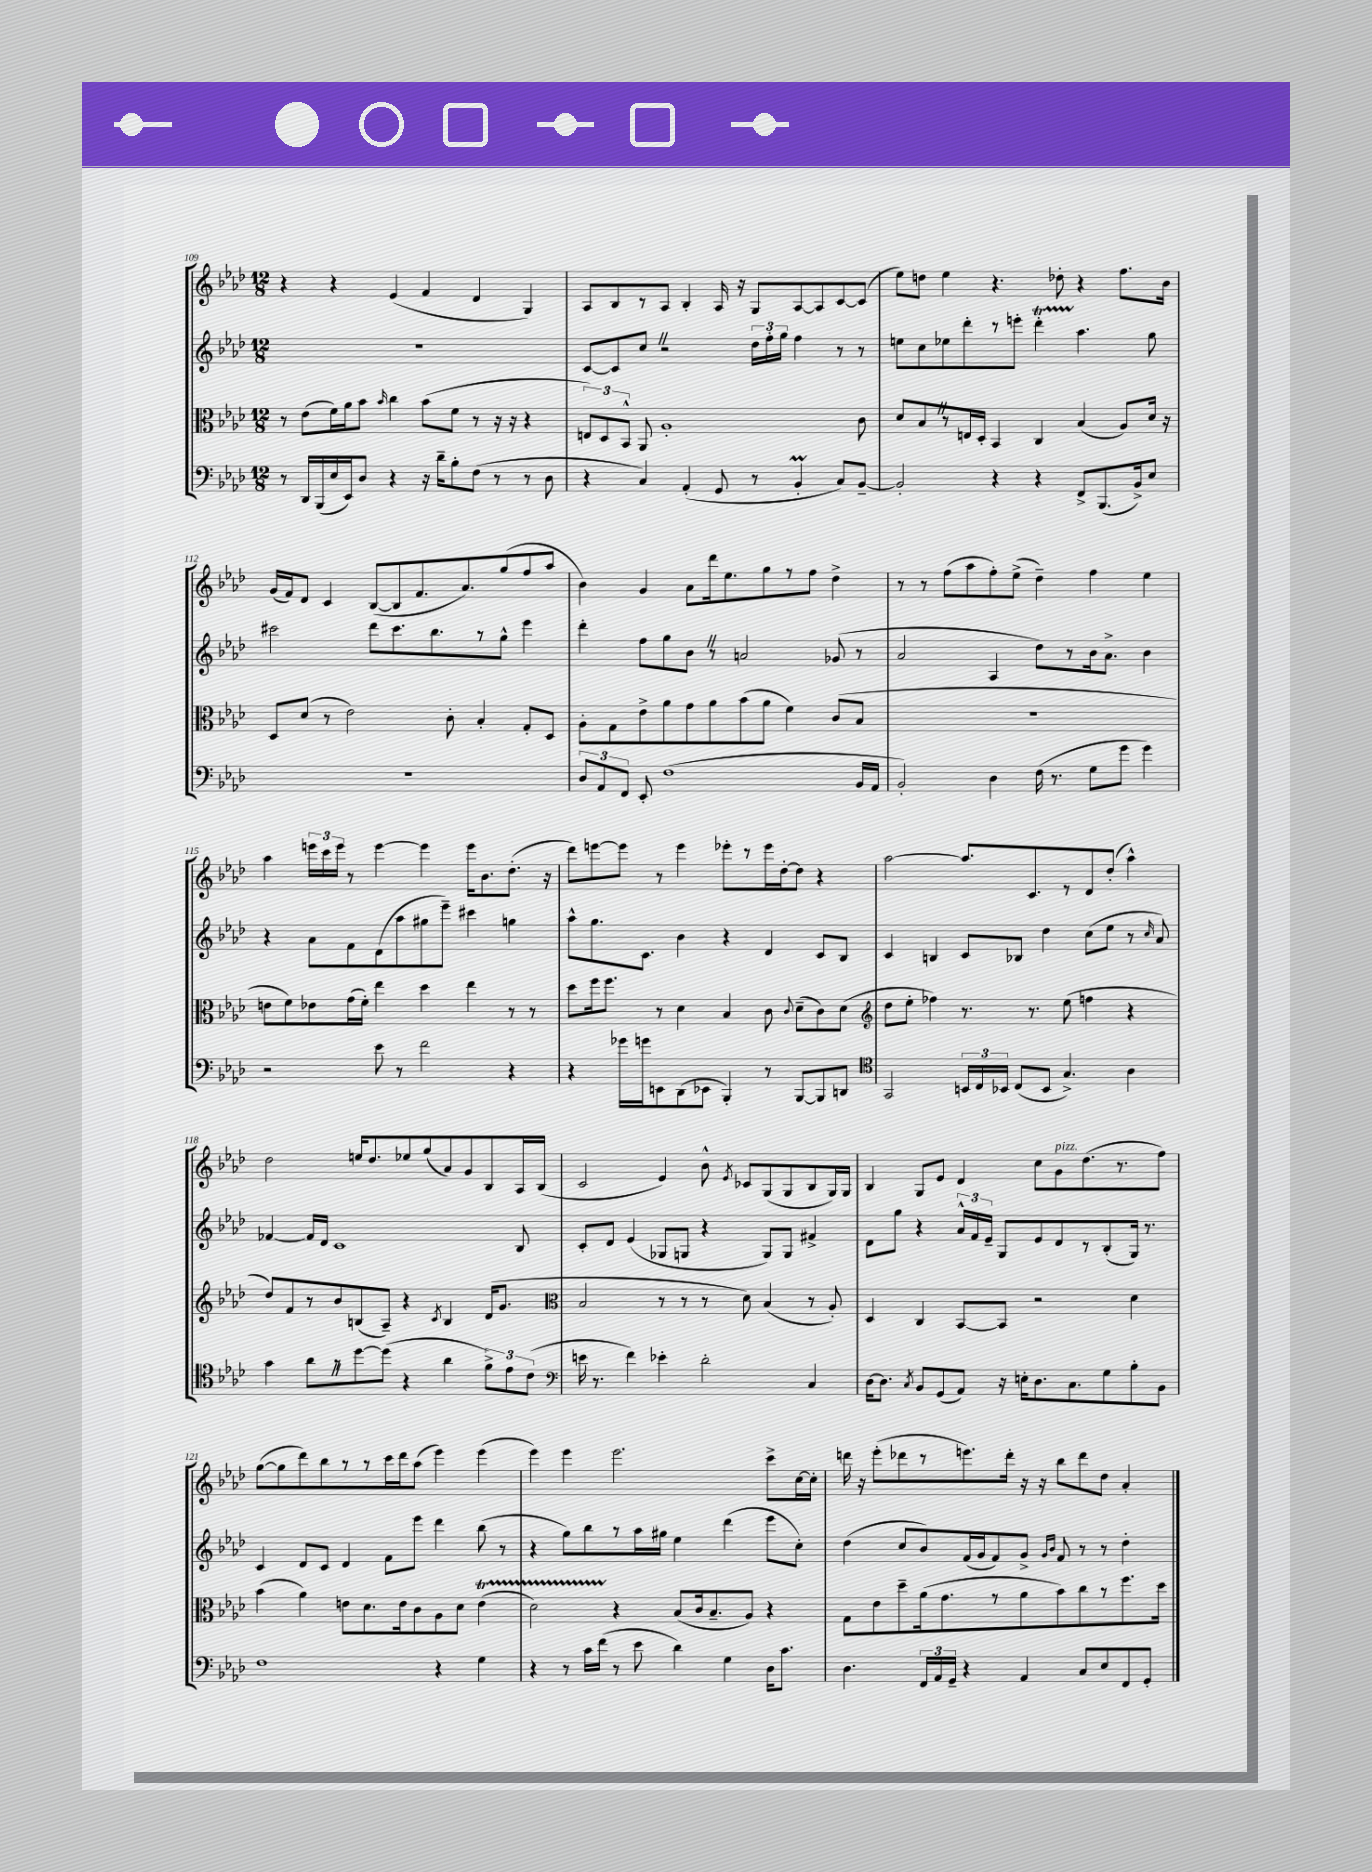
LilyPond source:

<<
\new StaffGroup <<
\new Staff = "s0" {
    \clef treble \key aes \major \numericTimeSignature \time 12/8
    \autoBeamOff r4 r4 ees'4( f'4 des'4 g4) |
    aes8[ bes8 r8 aes8] bes4-. aes16 r16 g8[ aes8~ aes8 c'8~ c'8]( |
    ees''8[) d''8] ees''4 r4. des''8-. r4 f''8.[ bes'16] |
    g'16[( f'16) des'8] c'4 bes8[~( bes8 f'8. aes'8.) g''8( f''8 aes''8] |
    bes'4) g'4 aes'8[ des'''16 ees''8. g''8 r8 f''8] des''4-> |
    r8 r8 f''8[( aes''8 f''8-.) ees''8]->( des''4--) f''4 ees''4 |
    aes''4 \tuplet 3/2 { e'''16[ c'''16 e'''16] } r8 e'''4~ e'''4 e'''16[ bes'8. des''8.]-.( r16 |
    des'''8[) e'''8~ e'''8] r8 e'''4 ees'''8[-. r8 ees'''16 des''16~-. des''8] r4 |
    aes''2~ aes''8.[ c'8. r8 des'8 des''8]-.( aes''4-^) |
    des''2 e''16[ des''8. ees''8 g''8( aes'8) g'8 bes8 aes16 bes16]( |
    c'2 ees'4) bes'8-^ \acciaccatura { ees'8 } ces'8[ g8( g8 bes8 g16) g16] |
    bes4 g8[ ees'8] des'4 c''8[ g'8^\markup { \italic "pizz." } des''8.( r8. f''8]) |
    g''8[~( g''8 des'''8) bes''8 r8 r8 c'''16 des'''16 aes''8]( ees'''4) ees'''4( |
    ees'''4) ees'''4 ees'''2. c'''8[-> c''16~ c''16]-. |
    d'''16 r16 ees'''8[-.( des'''8 r8 e'''8.) des'''16]-. r16 r16 bes''8[ des'''8 des''8] aes'4-. \bar "|." |
}
\new Staff = "s1" {
    \clef treble \key aes \major \numericTimeSignature \time 12/8
    \autoBeamOff R1. |
    c'8[~ c'8 c''8] \once \override BreathingSign.text = \markup { \musicglyph "scripts.caesura.straight" } \breathe r2 \tuplet 3/2 { des''16[ f''16-. g''16] } f''4 r8 r8 |
    e''8[ c''8 ees''8 des'''8-. r8 e'''8]-. des'''4-.\startTrillSpan aes''4.\stopTrillSpan g''8 |
    cis'''2 des'''8[ cis'''8. bes''8. r8 g''8]-^ ees'''4 |
    des'''4-. f''8[ g''8 bes'8] \once \override BreathingSign.text = \markup { \musicglyph "scripts.caesura.straight" } \breathe r8 a'2 ges'8( r8 |
    aes'2 aes4 des''8[) r8 bes'16 aes'8.]-> bes'4 |
    r4 aes'8[ f'8 des'8( aes''8 gis''8 ees'''8]--) cis'''4 g''4 |
    aes''8[-^ g''8. c'8.] bes'4 r4 des'4 c'8[ bes8] |
    c'4 b4 c'8[ bes8] des''4 c''8[( ees''8] r8 \grace { c''16 } aes'8) |
    fes'4~ fes'16[ des'16] c'1 bes8 |
    c'8[-. des'8] ees'4( ges8[ g8] r4 g8[) g8] fis'4-> |
    des'8[ g''8] r4 \tuplet 3/2 { aes'16[-^ f'16 ees'16]-- } g8[ ees'8 des'8 r8 bes8-.( g16]) r8. |
    c'4 des'8[ c'8] des'4 f'8[ ees'''8] des'''4 bes''8( r8 |
    r4 g''8[) bes''8 r8 aes''16 gis''16] ees''4 des'''4( ees'''8[ c''8]-.) |
    des''4( c''8[ bes'8) f'16( g'16 f'8) g'8]-> \grace { g'16[ bes'16] } f'8 r8 r8 des''4-. \bar "|." |
}
\new Staff = "s2" {
    \clef alto \key aes \major \numericTimeSignature \time 12/8
    \autoBeamOff r8 ees'8[( f'16) aes'16 bes'8] \grace { bes'16 } c''4 bes'8[( f'8] r8 r16 r16 r4 |
    \tuplet 3/2 { e8[) des8 bes,8]-^ } aes,8 aes1-. c'8 |
    des'8[ bes8 \once \override BreathingSign.text = \markup { \musicglyph "scripts.caesura.straight" } \breathe r8 e16 des16]-. bes,4 c4 bes4( aes8[) des'16] r16 |
    des8[ des'8]( r8 ees'2) c'8-. bes4-. g8[-. des8] |
    aes8[-. g8 ees'8-> aes'8 g'8 aes'8 bes'8( aes'8] f'4) c'8[( bes8] |
    R1. |
    e'8[ f'8) ees'8 g'16( f'16]-.) ees''4 des''4 ees''4 r8 r8 |
    des''8[ f''16 f''8.] r8 des'4 bes4 c'8 \appoggiatura { c'8 } des'8[--( c'8) des'8]( |
    \clef treble des''8[ ees''8]-. fes''4) r8. r8. ees''8( f''4 r4 |
    des''8[) f'8 r8 bes'8 b8( aes8]--) r4 \acciaccatura { c'8 } b4 des'16[( g'8.] |
    \clef alto bes2 r8 r8 r8 des'8) bes4( r8 aes8-.) |
    des4 c4 bes,8[~ bes,8] r2 des'4 |
    bes'4( aes'4) e'8[ des'8. e'16 c'8 aes8 des'8] e'4\startTrillSpan( |
    des'2) r4\stopTrillSpan bes8[( c'16 bes8.-- aes8]) r4 |
    g8[ ees'8 des''8-- aes'16( g'8. r8 aes'8 bes'8) c''8 r8 f''8. des''16] \bar "|." |
}
\new Staff = "s3" {
    \clef bass \key aes \major \numericTimeSignature \time 12/8
    \autoBeamOff r8 des,16[ bes,,16( ees16 ees,16) des8] r4 r16 des'16[-- bes8-. f8]( r8 r8 des8 |
    r4 c4) aes,4-.( g,8 r8 bes,4-.\prall c8[) bes,8]~-- |
    bes,2-. r4 r4 f,8[-> bes,,8.( bes,16->) ees8] |
    R1. |
    \tuplet 3/2 { des8[ aes,8 f,8] } ees,8-. f1( bes,16[ aes,16] |
    bes,2-.) des4 f16( r8. g8[ g'8] g'4) |
    r2 ees'8 r8 f'2 r4 |
    r4 ges'16[ g'16 e,8 des,8( ees,8] bes,,4-.) r8 bes,,8[~ bes,,8 d,8] |
    \clef tenor g,2 \tuplet 3/2 { b,16[ c16 bes,16] } c8[( bes,8] g4.->) aes4 |
    g'4 aes'8[ \once \override BreathingSign.text = \markup { \musicglyph "scripts.caesura.straight" } \breathe r8 des''8~ des''8]( r4 aes'4 \tuplet 3/2 { f'8[->) ees'8 c'8]( } |
    \clef bass e'16 r8. f'4) ees'4-. des'2-. c4 |
    des16[~ des8.] \acciaccatura { c8 } bes,8[ g,8( aes,8]) r16 e16[-. des8. c8. g8 bes8-. bes,8] |
    f1 r4 g4 |
    r4 r8 c'16[ f'16]( r8 ees'8 des'4) g4 des16[ c'8.] |
    des4. \tuplet 3/2 { f,16[ aes,16 g,16]-- } r4 aes,4 c8[ ees8 f,8 g,8]-. \bar "|." |
}
>>
>>
\layout { \context { \Score currentBarNumber = #109 } }
